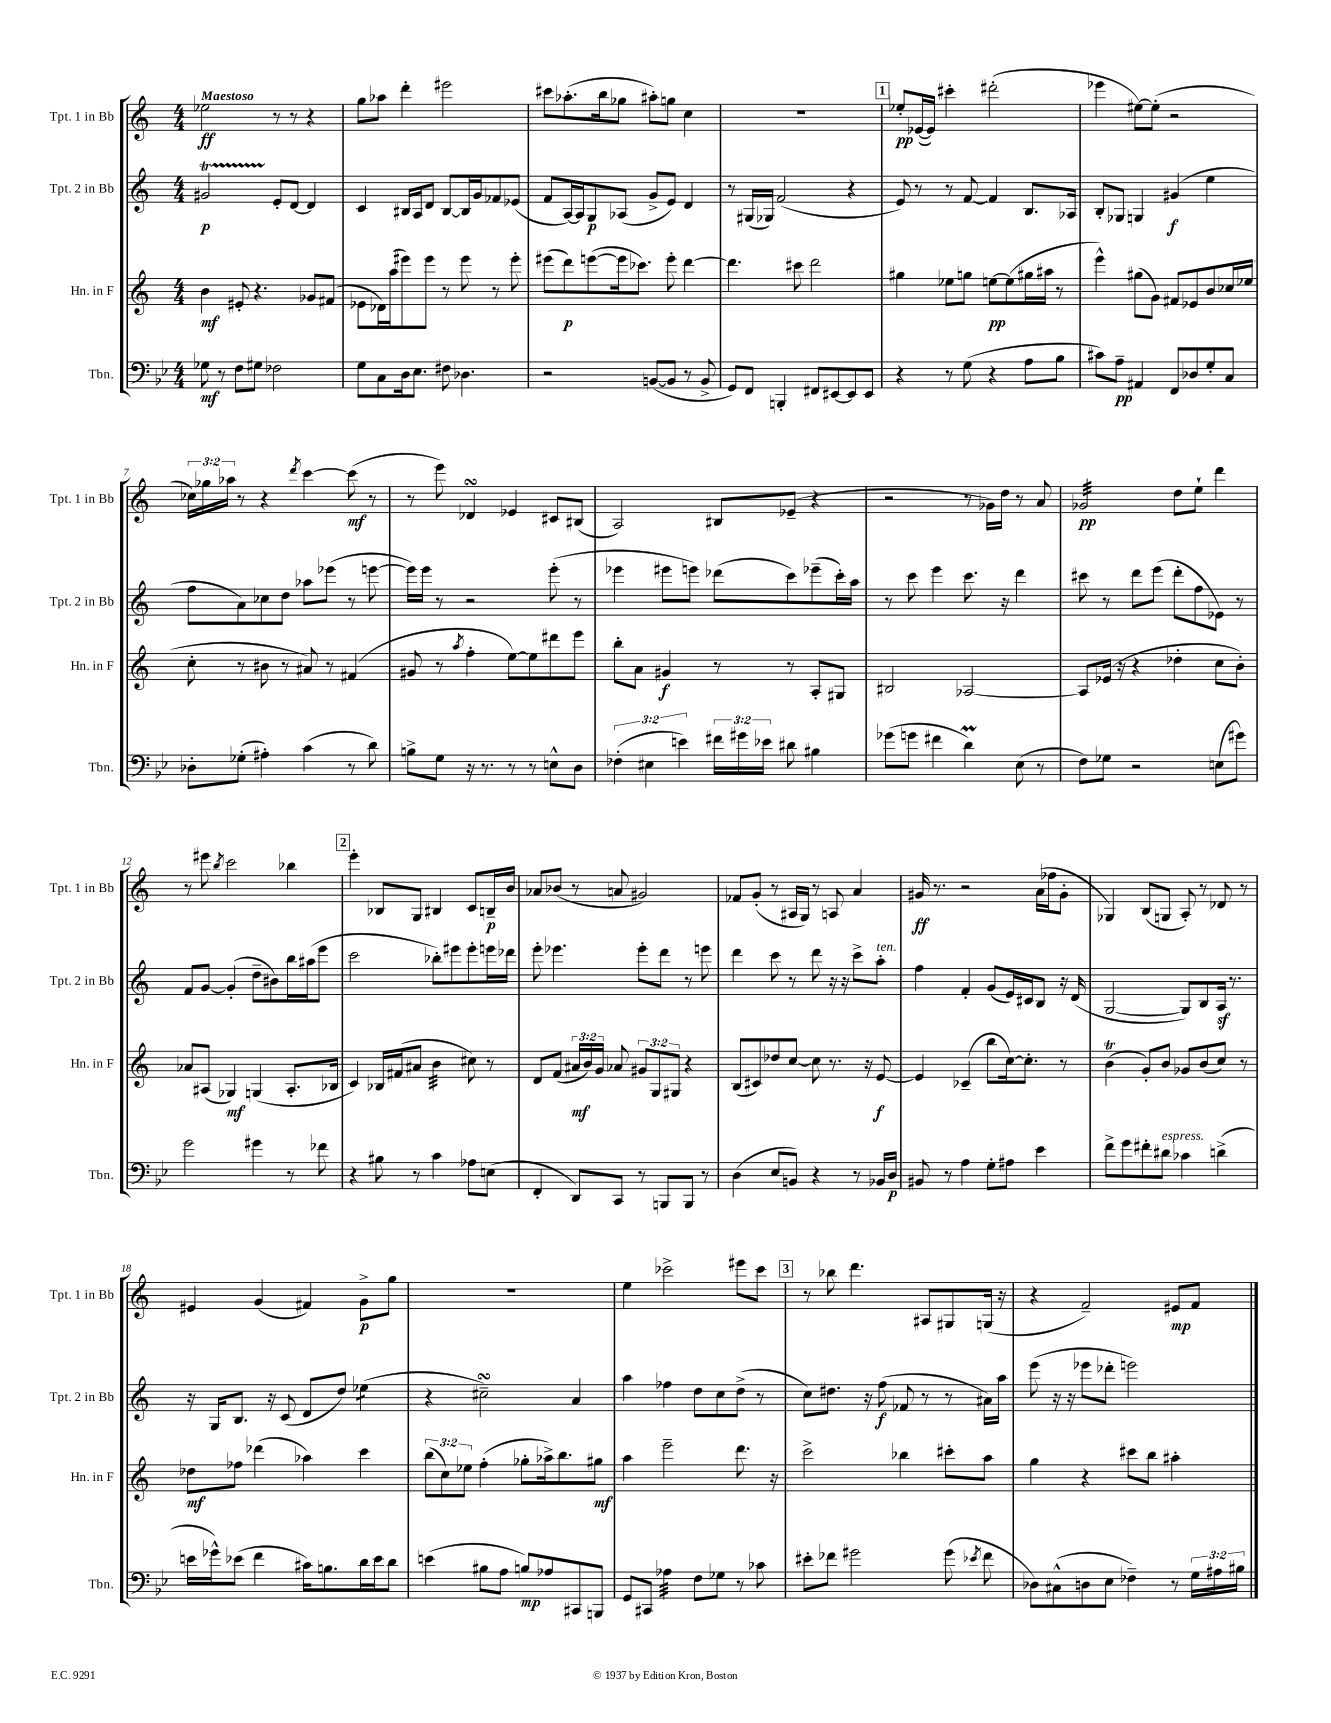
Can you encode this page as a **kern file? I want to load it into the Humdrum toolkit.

**kern	**kern	**kern	**kern
*staff4	*staff3	*staff2	*staff1
*clefF4	*clefG2	*clefG2	*clefG2
*k[b-e-]	*k[]	*k[]	*k[]
*M4/4	*M4/4	*M4/4	*M4/4
8G-\	4b\	2g#/	2ee-\
8r	.	.	.
8F\L	8e#'/	.	.
8G#\J	4.r	.	.
2F-\	.	8e'/L	8r
.	.	[8d/J	8r
.	8g-/L	4d/]	4r
.	(8f#/J	.	.
=	=	=	=
8G\L	8e-\L	4c/	8gg\L
8C\	16d-\L)	.	8aa-\J
.	(16aa\J	.	.
16D\k	8eee#\)	16B#/LL	4ddd'\
8.E-\J	.	16A/J	.
.	8eee#\J	8d/J	.
8F#\	8r	[8B#/L	2eee#\
4.D-\	8eee#\	16B#/]L	.
.	.	16g/J	.
.	8r	8f-/	.
.	8eee#'\	(8e-/J	.
=	=	=	=
2r	(8eee#\L	8f/L	8ccc#\L
.	8ddd\)	[16A/L)	(8.aa-'\
.	.	16A/]J	.
.	([8eee\	8G/	.
.	.	.	16bb\k
.	16eee\]k	(8A-/J	8gg-\J
.	8.ccc-\J)	.	.
([8BB/L	.	8g^/L	8aa#'\L)
8BB/]J	8eee'\	8e/J)	8gg\J
8r	[4ddd\	4d/	4cc\
8BB^/	.	.	.
=	=	=	=
8GG/L)	4.ddd\]	8r	1r
8FF/J	.	(16G#/LL	.
.	.	16G-/JJ)	.
4BBB'/	.	(2f/	.
.	8ccc#\	.	.
8FF#/L	2ddd\	.	.
[8EE#/	.	.	.
8EE#/]	.	4r	.
8EE#/J	.	.	.
=	=	=	=
4r	4gg#\	8e/)	8ee-'/L
.	.	8r	([16e-/L
.	.	.	16e-/]JJ)
8r	8ee-\L	8r	4ccc#'\
(8G\	8gg\J	[8f/	.
4r	[8ee\L	4f/]	(2ddd#'\
.	(8ee\]	.	.
8A\L	16gg#\L	8.B/L	.
.	16aa#\JJ	.	.
8B-\J	8r	.	.
.	.	16A-/Jk	.
=	=	=	=
8c#\L)	4eee^^\)	8B'/L	4eee-\
8A~\J	.	8G-/J	.
4AA#/	(8gg#\L	4G/	[8ee#\L)
.	8g\J)	.	(8ee#'\]J
8FF/L	8f#/L	(4g#/	2r
8D-/	8e-/	.	.
8G'/	8b/	4ee\	.
8C/J	16cc-/L	.	.
.	(16ee-/JJ	.	.
=	=	=	=
8D-'\L	8cc'\	8ff\L	24cc-\LL)
.	.	.	24gg-\
.	.	.	24aa-\JJ
(8G-'\J	8r	8a\)	8r
4A#'\)	8b#\	8cc-\	4r
.	8r	8dd\J	.
.	.	.	8qddd/
(4c\	8a#/)	8aa-\L	[4ccc\
.	8r	(8eee-\J	.
8r	(4f#/	8r	(8ccc\]
8d\)	.	[8eee\	8r
=	=	=	=
8B^\L	8g#/	16eee\]LL)	8r
.	.	16eee\JJ	.
8G\J	8r	8r	8eee\)
.	8qaa/	.	.
16r	4ff'\	2r	4d-/
8.r	.	.	.
8r	[8ee\L)	.	4e-/
8r	8ee\]	.	.
8E^^\L	8ddd#\	(8eee'\	8c#/L
8D\J	8eee\J	8r	(8B#/J
=	=	=	=
(6F-'\	8bb'\L	4eee-\	2A/)
.	8a\J	.	.
6E#\	.	.	.
.	4g#/	8eee#\L	.
6e\)	.	.	.
.	.	8eee\J)	.
24f#\LL	8r	(8ddd-\L	8B#/L
24g#\	.	.	.
24e-\JJ	.	.	.
8d#\	8r	8ccc\)	(8e-~/J
4B#\	8A'/L	(8eee-~\	4r
.	8G#/J	16ccc'\L)	.
.	.	16aa\JJ	.
=	=	=	=
(8g-\L	2B#/	8r	2r
8g\J	.	8ccc\	.
4f#\	.	4eee\	.
4d\)	[2A-/	8.ccc\	8r
.	.	.	16g-\LL)
.	.	16r	16dd\JJ
(8E-\	.	4ddd\	8r
8r	.	.	8a/
=	=	=	=
8F\L)	8A-/]L	8ccc#\	2g-/
8G-\J	(16e-/Jk	8r	.
.	16r	.	.
2r	4r	8ddd\L	.
.	.	(8eee\J	.
.	4dd-'\	8ddd'\L	8dd\L
.	.	8ff\	8ee`\J
(8E\L	8cc\L	8e-\J)	4ddd\
8g#\J)	8b'\J)	8r	.
=	=	=	=
2g\	8a-/L	8f/L	8r
.	(8A#/J	[8g/J	8eee#\
.	.	.	8qbb/
.	4G-/)	(4g'/]	2ccc\
4g#\	(4G/	8dd~\L	.
.	.	8b#\)	.
8r	8.A#'/L	16bb\L	4bb-\
.	.	(16aa#\J	.
8f-\	.	8eee\J	.
.	16B-/Jk	.	.
=	=	=	=
4r	4c/)	2ccc\	4eee'\
8B#\	16B-/LL	.	8B-/L
.	(16f#/J	.	.
8r	8a#/J	.	8G/J
4c\	4b\	8bb-'\L)	4B#/
.	.	8eee#\	.
8A-\L	8cc#\)	8eee#'\	8c/L
(8E\J	8r	16eee\L	16B~/L
.	.	16ddd-\JJ	16b/JJ
=	=	=	=
4FF'/	8d/L	8eee'\	8a-/L
.	(8f/J	4.eee-\	(8b-/J
8DD/L)	24a#/LL	.	8r
.	24b/)	.	.
.	24g/JJ	.	.
8CC/J	8a-/	.	8a/
8r	12g#/L	8eee-'\L	2g#/)
.	12G/	.	.
8BBB/L	.	8ddd\J	.
.	12G#/J	.	.
8BBB/J	4r	8r	.
8r	.	8eee\	.
=	=	=	=
(4D\	(8B/L	4ddd\	8f-/L
.	8c#/)	.	(8g'/J
8E-/L	8dd-/	8ccc\	8r
8BB/J)	[8cc/J	8r	16A#/LL
.	.	.	16G/JJ)
4r	8cc\]	8ddd\	8r
.	8.r	16r	8A/
.	.	16r	.
8r	.	8ccc^\L	4a/
.	16r	.	.
16BB-/LL	[8e/	8aa'\J	.
16D/JJ	.	.	.
=	=	=	=
8BB#/	4e/]	4ff\	16g#/
.	.	.	8.r
8r	.	.	.
4A\	(4c-~/	4f'/	2r
8G'\L	8bb\L	(8g/L	.
8A#\J	[16cc\k)	16e/L)	.
.	8.cc'\]J	16c#/J	.
4e-\	.	8B/J	(16a\LL
.	.	.	16ff-\J
.	8r	16r	8g#'\J
.	.	(16d/	.
=	=	=	=
8f^\L	(4b\	[2G/	4G-/)
8g\	.	.	.
8f#'\	8g'/L)	.	(8B/L
8d#\J	8b/J	.	8G/J
4c-\	8g-/L	8G/]L)	8A'/)
.	(8b/	8B/	8r
(4d^\	8cc/J)	16A/Jk	8d-/
.	.	8.r	.
.	8r	.	8r
=	=	=	=
16e\LL	8dd-\L	16r	4e#/
16g-^^\J)	.	16G/LK	.
(8e-\J	8ff-\J	8.B/J	.
4f\	(4ddd-\	.	(4g/
.	.	16r	.
.	.	(8c/	.
16c#\LK)	4aa-\)	8d/L	4f#/)
8.B\	.	.	.
.	.	8dd/J)	.
16d\L	4ccc\	(4ee-\	8g^\L
16e-\J	.	.	.
8d\J	.	.	8gg\J
=	=	=	=
(4e\	(12bb\L	4r	1r
.	12cc\)	.	.
.	12ee-\J	.	.
8B#\L	(4ff'\	2cc#~\)	.
8A\J	.	.	.
8B/L)	8gg-'\L	.	.
8A-/	16aa-^\k)	.	.
.	8.bb\	.	.
8CC#/	.	4a/	.
8BBB/J	8gg#\J	.	.
=	=	=	=
8GG/L	4aa\	4aa\	4ee\
8CC#/J	.	.	.
4A-\	2eee~\	4ff-\	2ccc-^\
8F\L	.	8dd\L	.
8G-\J	.	8cc\	.
8r	8.ddd\	(8dd^\J	8eee#\L
8c-\	.	8r	8ccc-\J
.	16r	.	.
=	=	=	=
8e#'\L	2ccc^\	8cc\L)	8r
8f-\J	.	8.dd#\J	8bb-\
2g#\	.	.	4.ddd\
.	.	16r	.
.	.	(8ff\	.
.	4bb-\	8f-/	.
.	.	8r	8A#/L
(8g#\	8ccc#'\L	8r	8G#/
8qe-/	.	.	.
8f-\	8aa\J	16a#\LL)	(16G/Jk
.	.	16aa\JJ	16r
=	=	=	=
8D-\L)	4gg\	(8eee\	4r
(8C#^^\	.	16r	.
.	.	16r	.
8D\	4r	8eee-\L	2f~/)
8E-\J	.	8ddd-'\J	.
4F-~\)	8ccc#\L	2eee\)	.
.	8bb\J	.	.
8r	4aa#'\	.	8e#/L
24G\LL	.	.	8f/J
24A#\	.	.	.
24B#\JJ	.	.	.
==	==	==	==
*-	*-	*-	*-
